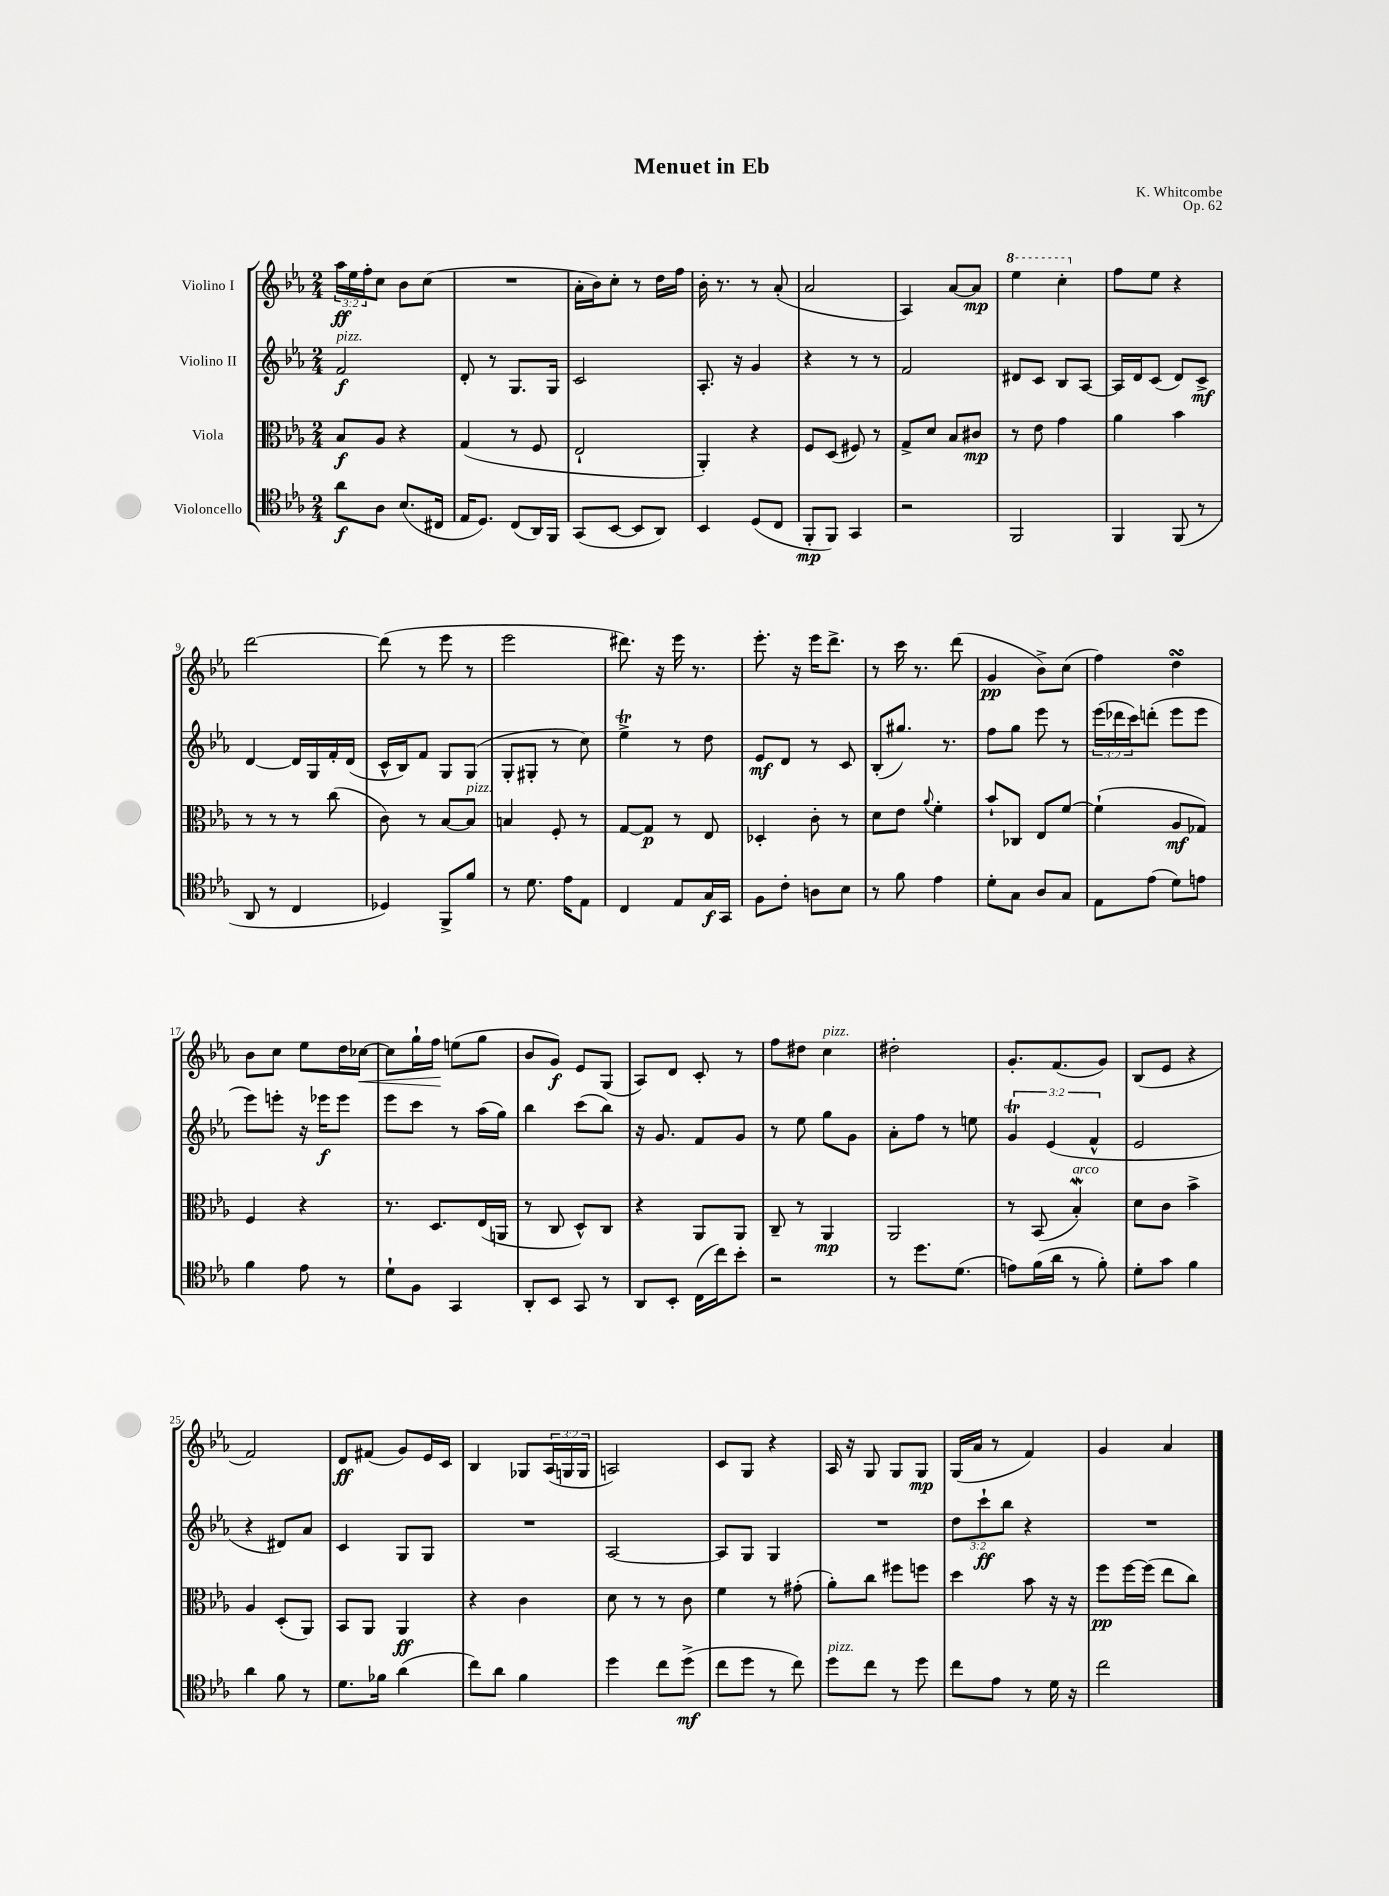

**kern	**kern	**kern	**kern
*staff4	*staff3	*staff2	*staff1
*clefC4	*clefC3	*clefG2	*clefG2
*k[b-e-a-]	*k[b-e-a-]	*k[b-e-a-]	*k[b-e-a-]
*M2/4	*M2/4	*M2/4	*M2/4
8a-	8B-	2f	24aa-
.	.	.	24ee-
.	.	.	24ff'
8A-	8A-	.	8cc
(8.B-	4r	.	8b-
.	.	.	(8cc
16C#	.	.	.
=	=	=	=
16E-	(4G	8d'	2r
8.D)	.	.	.
.	.	8r	.
(8C	8r	8.G	.
16AA-)	8F	.	.
16FF	.	16G	.
=	=	=	=
(8GG	2E-`	2c	16a-'
.	.	.	16b-)
[8BB-	.	.	8cc'
8BB-]	.	.	8r
8AA-)	.	.	16dd
.	.	.	16ff
=	=	=	=
4BB-	4AA-')	8.A-'	16b-'
.	.	.	8.r
.	.	16r	.
(8D	4r	4g	8r
8C	.	.	(8a-'
=	=	=	=
8FF'	8F	4r	2a-
8FF)	(8D	.	.
4GG	8F#)	8r	.
.	8r	8r	.
=	=	=	=
2r	8G^	2f	4A-)
.	8d	.	.
.	8B-	.	[8a-
.	8c#	.	8a-]
=	=	=	=
2FF	8r	8d#	4eee-
.	8e-	8c	.
.	4g	8B-	4ccc'
.	.	[8A-	.
=	=	=	=
4FF	4a-	16A-]	8ff
.	.	16d	.
.	.	(8c	8ee-
(8FF	4b-	8d)	4r
8r	.	8c^	.
=	=	=	=
8AA-	8r	[4d	[2ddd
8r	8r	.	.
4C	8r	16d]	.
.	.	16G	.
.	(8cc	16f'	.
.	.	(16d	.
=	=	=	=
4D-)	8c)	16c^^	(8ddd]
.	.	16B-)	.
.	8r	8f	8r
8FF^	[8B-	8G	8eee-
8f	8B-]	(8G	8r
=	=	=	=
8r	4B	8G'	2eee-
8.d	.	8G#'	.
.	8F'	8r	.
16e-	.	.	.
8E-	8r	8cc)	.
=	=	=	=
4C	[8G	4ee-^	8.ddd#)
.	8G]	.	.
.	.	.	16r
8E-	8r	8r	16eee-
.	.	.	8.r
16G	8E-	8dd	.
16GG	.	.	.
=	=	=	=
8F	4D-'	8e-	8.eee-'
8c'	.	8d	.
.	.	.	16r
8A	8c'	8r	16eee-
.	.	.	8.ddd^
8B-	8r	8c	.
=	=	=	=
8r	8d	(8B-'	8r
8f	8e-	8.gg#)	16ccc
.	.	.	8.r
.	8qqa-	.	.
4e-	4f'	.	.
.	.	8.r	.
.	.	.	(8ddd
=	=	=	=
8d'	8b-`	8ff	4g
8G	8C-	8gg	.
8A-	8E-	8eee-	8b-^)
8G	[8f	8r	(8cc
=	=	=	=
8E-	(4f`]	(24eee-	4ff)
.	.	24ddd-	.
.	.	24ccc)	.
(8e-	.	(8ddd'	.
8d)	8A-	8eee-	4dd
8e	8G-)	8eee-	.
=	=	=	=
4f	4F	8eee-)	8b-
.	.	8eee'	8cc
8e-	4r	16r	8ee-
.	.	16eee-	.
8r	.	8eee-	16dd
.	.	.	[16cc-
=	=	=	=
8d`	8.r	8eee-	8cc-]
8F	.	8ccc	16gg`
.	8.D	.	16ff
4GG	.	8r	(8ee
.	(16E-	(16aa-	8gg
.	16AA	16gg)	.
=	=	=	=
8AA-'	8r	4bb-	8b-
8BB-	8C	.	8g)
8GG	8D^^)	(8ccc	8e-
8r	8C	8bb-)	(8G
=	=	=	=
8AA-	4r	16r	8A-)
.	.	8.g	.
8BB-'	.	.	8d
(16C	8AA-	8f	8c'
16cc)	.	.	.
8b-'	8AA-	8g	8r
=	=	=	=
2r	8C~	8r	8ff
.	8r	8ee-	8dd#
.	4AA-	8gg	4cc
.	.	8g	.
=	=	=	=
8r	2AA-	8a-'	2dd#'
8.dd	.	8ff	.
.	.	8r	.
(8.d	.	.	.
.	.	8ee	.
=	=	=	=
8e)	8r	6g	8.g'
(16f	(8BB-	.	.
.	.	(6e-	.
16a-	.	.	(8.f
8r	4B-')	.	.
.	.	6f^^	.
8f')	.	.	8g)
=	=	=	=
8d'	8d	2e-	(8B-
8g	8c	.	8e-
4f	4b-^	.	4r
=	=	=	=
4a-	4A-	4r	2f)
8f	(8D'	8d#)	.
8r	8AA-)	8a-	.
=	=	=	=
8.d	8BB-	4c	8d
.	8AA-	.	(8f#
16f-	.	.	.
(4a-	4AA-	8G	8g)
.	.	8G	16e-
.	.	.	16c
=	=	=	=
8cc)	4r	2r	4B-
8a-	.	.	.
4f	4c	.	8G-
.	.	.	(24A-
.	.	.	24G
.	.	.	24G
=	=	=	=
4dd	8d	[2A-	2A)
.	8r	.	.
8cc	8r	.	.
(8dd^	8c	.	.
=	=	=	=
8cc	4f	8A-]	8c
8dd	.	8G	8G
8r	8r	4G	4r
8cc)	(8g#'	.	.
=	=	=	=
8dd	8a-')	2r	16A-
.	.	.	16r
8cc	8cc	.	8G
8r	8ff#	.	8G
8dd	8ff	.	8G
=	=	=	=
8cc	4dd	12dd	(16G
.	.	.	16a-
.	.	12ccc`	.
8e-	.	.	8r
.	.	12bb-	.
8r	8b-	4r	4f)
16d	16r	.	.
16r	16r	.	.
=	=	=	=
2cc	8ff	2r	4g
.	[16ff	.	.
.	(16ff]	.	.
.	8ee-	.	4a-
.	8cc)	.	.
==	==	==	==
*-	*-	*-	*-
